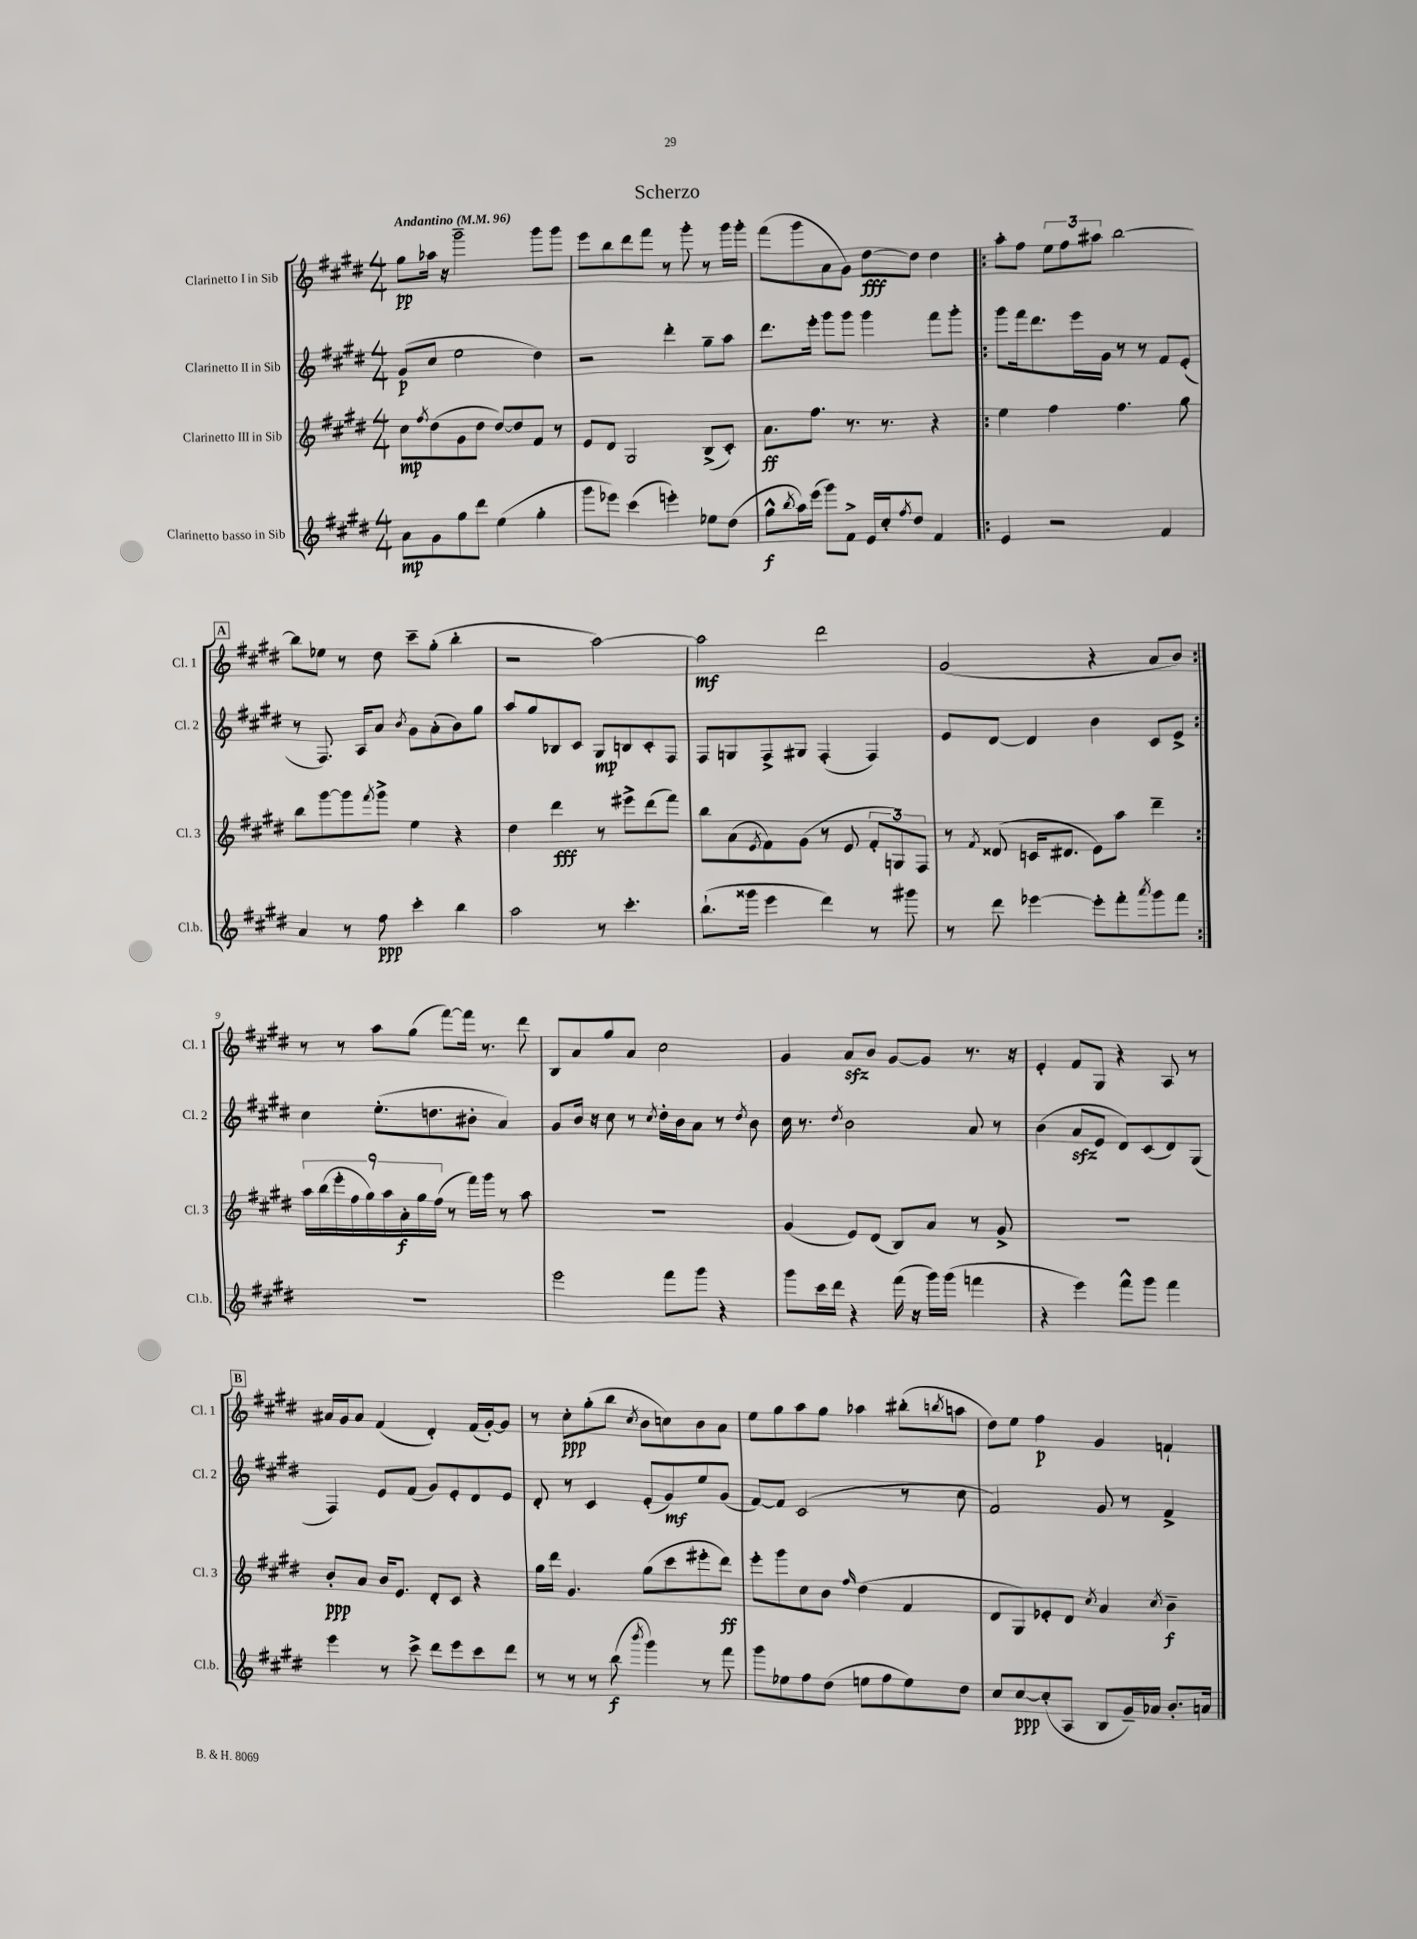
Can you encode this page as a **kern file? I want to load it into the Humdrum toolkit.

**kern	**dynam	**kern	**dynam	**kern	**dynam	**kern	**dynam
*part4	*part4	*part3	*part3	*part2	*part2	*part1	*part1
*staff4	*staff4	*staff3	*staff3	*staff2	*staff2	*staff1	*staff1
*I"Clarinetto basso in Sib	*	*I"Clarinetto III in Sib	*	*I"Clarinetto II in Sib	*	*I"Clarinetto I in Sib	*
*I'Cl.b.	*	*I'Cl. 3	*	*I'Cl. 2	*	*I'Cl. 1	*
*clefG2	*	*clefG2	*	*clefG2	*	*clefG2	*
*k[f#c#g#d#]	*	*k[f#c#g#d#]	*	*k[f#c#g#d#]	*	*k[f#c#g#d#]	*
*M4/4	*	*M4/4	*	*M4/4	*	*M4/4	*
*MM96	*	*MM96	*	*MM96	*	*MM96	*
=1	=1	=1	=1	=1	=1	=1	=1
!	!	!	!	!	!	!LO:TX:a:B:t=Andantino	!
8a\L	mp	8cc#\L	mp	(8g#/L	p	8gg#\L	pp
.	.	8qff#/	.	.	.	.	.
8g#\	.	(8dd#\	.	8cc#/J	.	16aa-X\Jk	.
.	.	.	.	.	.	16r	.
8gg#\	.	8g#\	.	2ee\	.	2ggg#~\	.
8ddd#\J	.	8dd#\J	.	.	.	.	.
(4ee\	.	[8dd#/L)	.	.	.	.	.
.	.	8dd#/]	.	.	.	.	.
4gg#'\	.	8f#/J	.	4dd#\)	.	8ggg#\L	.
.	.	8r	.	.	.	8ggg#\J	.
=2	=2	=2	=2	=2	=2	=2	=2
8ggg#\L	.	8e/L	.	2r	.	8eee\L	.
8eee-X\J)	.	8d#/J	.	.	.	8bb\	.
(4ccc#\	.	2G#/	.	.	.	8ddd#\	.
.	.	.	.	.	.	8fff#\J	.
4eeen'\)	.	.	.	4ddd#'\	.	8r	.
.	.	.	.	.	.	8ggg#'\	.
8ee-X\L	.	(8B^/L	.	8gg#~\L	.	8r	.
(8dd#\J	.	8c#'/J)	.	8aa\J	.	16ggg#\LL	.
.	.	.	.	.	.	16ggg#'\JJ	.
=3	=3	=3	=3	=3	=3	=3	=3
8gg#^^\L	f	8.a\L	ff	8.ddd#\L	.	(8fff#\L	.
8qbb/	.	.	.	.	.	.	.
16aa\L)	.	.	.	.	.	8ggg#\	.
(16eee\JJ	.	8.ff#\J	.	16eee'\Jk	.	.	.
8ggg#\L)	.	.	.	8ggg#\L	.	8a\	.
8f#^\J	.	8.r	.	8ggg#\J	.	8g#\J)	.
16e/LL	.	.	.	4ggg#\	.	[8dd#\L	fff
16cc#'/J	.	8.r	.	.	.	.	.
8qff#/	.	.	.	.	.	.	.
8dd#/J	.	.	.	.	.	8dd#\J]	.
4f#/	.	4r	.	8fff#\L	.	4dd#\	.
.	.	.	.	8ggg#'\J	.	.	.
=4!|:	=4!|:	=4!|:	=4!|:	=4!|:	=4!|:	=4!|:	=4!|:
4e/	.	4ee\	.	8ggg#\L	.	8aa'\L	.
.	.	.	.	16fff#\k	.	8ff#\J	.
.	.	.	.	8.ddd#\	.	.	.
2r	.	4ff#\	.	.	.	12ee\L	.
.	.	.	.	.	.	12ff#\	.
.	.	.	.	16eee\L	.	.	.
.	.	.	.	.	.	12aa#X\J	.
.	.	.	.	16g#\JJ	.	.	.
.	.	4.ff#\	.	8r	.	[2bb\	.
.	.	.	.	8r	.	.	.
4f#/	.	.	.	8f#/L	.	.	.
.	.	8gg#\	.	(8e'/J	.	.	.
!!LO:LB:g=z
!!LO:REH:place=s1:t=A
=5	=5	=5	=5	=5	=5	=5	=5
4a/	.	8bb\L	.	8r	.	8bb\L]	.
.	.	[8ggg#\	.	8.F#/)	.	8ee-X\J	.
8r	.	8ggg#\]	.	.	.	8r	.
.	.	.	.	16A/KL	.	.	.
.	.	8qfff#/	.	.	.	.	.
8ff#\	ppp	8ggg#^\J	.	8a/J	.	8dd#\	.
.	.	.	.	8qb/	.	.	.
4ccc#'\	.	4ee\	.	8g#\L	.	8ccc#~\L	.
.	.	.	.	(8a'\	.	(8gg#'\J	.
4bb\	.	4r	.	8b\)	.	4bb'\	.
.	.	.	.	8gg#\J	.	.	.
=6	=6	=6	=6	=6	=6	=6	=6
2aa\	.	4dd#\	.	8aa/L	.	2r	.
.	.	.	.	8gg#/	.	.	.
.	.	4ddd#\	fff	8B-X/	.	.	.
.	.	.	.	8c#/J	.	.	.
8r	.	8r	.	8G#/L	mp	[2aa\)	.
4.ccc#'\	.	8eee#X^\L	.	8Bn/	.	.	.
.	.	(8ddd#\	.	8c#'/	.	.	.
.	.	8fff#\J)	.	8F#/J	.	.	.
=7	=7	=7	=7	=7	=7	=7	=7
(8.bb`\L	.	8bb\L	.	8F#/L	.	2aa\]	mf
.	.	(8a\	.	8Gn/	.	.	.
16ggg##X\Jk	.	.	.	.	.	.	.
.	.	8qe/	.	.	.	.	.
4eee\	.	8f#\)	.	8F#^/	.	.	.
.	.	(8g#\J	.	8G#X/J	.	.	.
4ddd#\)	.	8r	.	(4F#'/	.	2ddd#\	.
.	.	8e/	.	.	.	.	.
8r	.	12f#'/L	.	4F#/)	.	.	.
.	.	12Gn/)	.	.	.	.	.
8ggg#X\	.	.	.	.	.	.	.
.	.	12F#/J	.	.	.	.	.
=8	=8	=8	=8	=8	=8	=8	=8
8r	.	8r	.	8e/L	.	(2g#/	.
.	.	8qf#/	.	.	.	.	.
8ddd#\	.	(8d##X/	.	[8d#/J	.	.	.
[4eee-X\	.	16cn/KL	.	4d#/]	.	.	.
.	.	8.d#X/J	.	.	.	.	.
8eee-'\L]	.	8e\L)	.	4b\	.	4r	.
8fff#'\	.	8aa\J	.	.	.	.	.
8qaaa/	.	.	.	.	.	.	.
8ggg#\	.	4ddd#~\	.	8c#/L	.	8a/L	.
8fff#\J	.	.	.	8e^/J	.	8b/J)	.
!!LO:LB:g=z
=9:|!	=9:|!	=9:|!	=9:|!	=9:|!	=9:|!	=9:|!	=9:|!
1r	.	18aa\LL	.	4cc#\	.	8r	.
.	.	(18bb\	.	.	.	.	.
.	.	18eee'\	.	.	.	.	.
.	.	.	.	.	.	8r	.
.	.	18ff#\	.	.	.	.	.
.	.	18gg#\)	.	.	.	.	.
.	.	.	.	(8.ee'\L	.	8aa\L	.
.	.	18aa\	.	.	.	.	.
.	.	18a'\	f	.	.	.	.
.	.	.	.	.	.	(8gg#\J	.
.	.	18gg#\	.	.	.	.	.
.	.	.	.	8.ddn\	.	.	.
.	.	(18ff#\JJ	.	.	.	.	.
.	.	8r	.	.	.	[8fff#\L)	.
.	.	16fff#\LL)	.	8b#X'\J	.	16fff#\Jk]	.
.	.	16ggg#\JJ	.	.	.	8.r	.
.	.	8r	.	4a/)	.	.	.
.	.	8aa\	.	.	.	8ddd#\	.
=10	=10	=10	=10	=10	=10	=10	=10
2eee\	.	1r	.	8g#/L	.	8B/L	.
.	.	.	.	16b/Jk	.	8a/	.
.	.	.	.	16r	.	.	.
.	.	.	.	8cc#\	.	8gg#/	.
.	.	.	.	8r	.	8a/J	.
.	.	.	.	8qcc#/	.	.	.
8fff#\L	.	.	.	16dd#'\LL	.	2cc#\	.
.	.	.	.	16b\J	.	.	.
8ggg#\J	.	.	.	8a\J	.	.	.
4r	.	.	.	8r	.	.	.
.	.	.	.	8qdd#/	.	.	.
.	.	.	.	8b\	.	.	.
=11	=11	=11	=11	=11	=11	=11	=11
8ggg#\L	.	(4g#/	.	16cc#\	.	4g#/	.
.	.	.	.	8.r	.	.	.
16ccc#\L	.	.	.	.	.	.	.
16ddd#\JJ	.	.	.	.	.	.	.
.	.	.	.	8qdd#/	.	.	.
4r	.	8e/L)	.	2b\	.	8azz/L	.
.	.	(8d#/J	.	.	.	8b/J	.
(16fff#\	.	8B/L)	.	.	.	[8g#/L	.
16r	.	.	.	.	.	.	.
16ggg#\LL)	.	8a/J	.	.	.	8g#/J]	.
(16ggg#\JJ	.	.	.	.	.	.	.
4fffn\	.	8r	.	8a/	.	8.r	.
.	.	8g#^/	.	8r	.	.	.
.	.	.	.	.	.	16r	.
=12	=12	=12	=12	=12	=12	=12	=12
4r	.	1r	.	(4b\	.	4e'/	.
4eee\)	.	.	.	8azz/L	.	8f#/L	.
.	.	.	.	8e/J	.	8G#/J	.
8fff#^^\L	.	.	.	8d#/L)	.	4r	.
8ggg#\J	.	.	.	(8c#/	.	.	.
4fff#\	.	.	.	8d#/)	.	8A/	.
.	.	.	.	(8G#/J	.	8r	.
!!LO:LB:g=z
!!LO:REH:place=s1:t=B
=13	=13	=13	=13	=13	=13	=13	=13
4eee\	.	8b'/L	ppp	4F#/)	.	16a#X/LL	.
.	.	.	.	.	.	16g#/J	.
.	.	8a/J	.	.	.	8a#/J	.
8r	.	16b/KL	.	8e/L	.	(4f#/	.
.	.	8.e/J	.	.	.	.	.
8ccc#^\	.	.	.	(8f#/J	.	.	.
8ddd#\L	.	8d#'/L	.	8g#/L)	.	4d#'/)	.
8eee\	.	8c#/J	.	8e'/	.	.	.
8ccc#\	.	4r	.	8d#/	.	(16f#/LL	.
.	.	.	.	.	.	[16g#'/J)	.
8ddd#\J	.	.	.	8e/J	.	8g#/J]	.
=14	=14	=14	=14	=14	=14	=14	=14
8r	.	16gg#\LL	.	8d#'/	.	8r	.
.	.	16ddd#\JJ	.	.	.	.	.
8r	.	4.g#/	.	8r	.	8cc#'\L	ppp
8r	.	.	.	4c#/	.	(8gg#'\	.
(8bb\	f	.	.	.	.	8bb\J	.
8qbbb/	.	.	.	.	.	8qcc#/	.
4ggg#\)	.	(8gg#\L	.	(8e'/L	.	8b\L	.
.	.	8ccc#\	.	8g#/)	mf	8ccn\)	.
8r	.	8eee#X'\	.	8ee/	.	8b\	.
8fff#\	.	8ddd#\J)	ff	(8g#/J	.	8a\J	.
=15	=15	=15	=15	=15	=15	=15	=15
8ggg#\L	.	8eee'\L	.	[8f#/L)	.	8ee\L	.
8ee-X\	.	8ggg#\	.	8f#/J]	.	8gg#\	.
8ff#\	.	8cc#\	.	(2c#/	.	8aa\	.
(8dd#\J	.	8b\J	.	.	.	8gg#\J	.
.	.	16qqff#/	.	.	.	.	.
8een\L	.	(4dd#\	.	.	.	4aa-X\	.
8ff#\	.	.	.	.	.	.	.
8ee\)	.	4f#/	.	8r	.	(8bb#X'\L	.
.	.	.	.	.	.	8qbbn/	.
8dd#\J	.	.	.	8cc#\	.	8aan\J	.
=16	=16	=16	=16	=16	=16	=16	=16
8cc#/L	.	8d#/L	.	2f#/)	.	8dd#\L)	.
[8cc#/	ppp	8G#/)	.	.	.	8ee\J	.
(8cc#'/]	.	8e-X'/	.	.	.	4ff#\	p
8A/J	.	8d#/J	.	.	.	.	.
.	.	8qcc#/	.	.	.	.	.
8B/L	.	4a/	.	8g#/	.	4g#/	.
16g#~/L)	.	.	.	8r	.	.	.
16a-X/JJ	.	.	.	.	.	.	.
.	.	8qcc#/	.	.	.	.	.
8.b'/L	.	4b~\	f	4f#^/	.	4fn`/	.
16an/Jk	.	.	.	.	.	.	.
==	==	==	==	==	==	==	==
*-	*-	*-	*-	*-	*-	*-	*-
